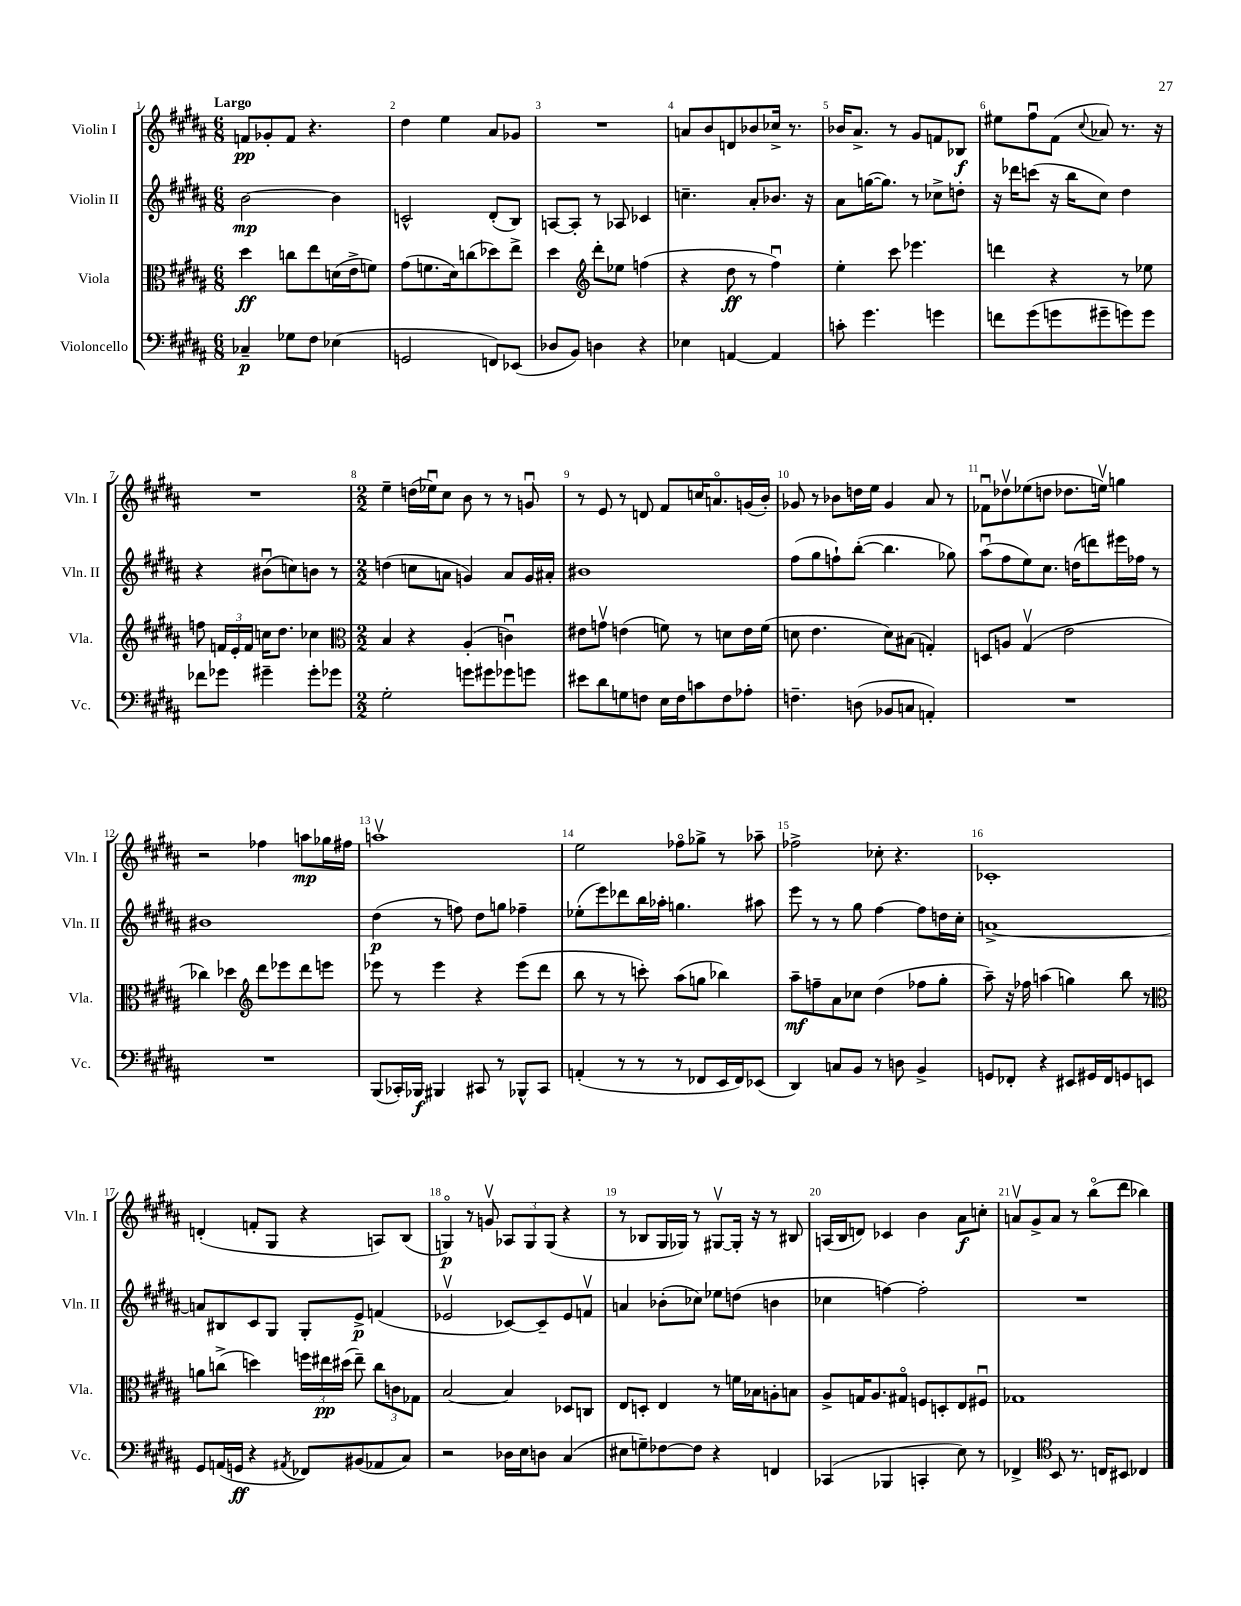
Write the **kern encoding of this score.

**kern	**kern	**kern	**kern
*staff4	*staff3	*staff2	*staff1
*clefF4	*clefC3	*clefG2	*clefG2
*k[f#c#g#d#a#]	*k[f#c#g#d#a#]	*k[f#c#g#d#a#]	*k[f#c#g#d#a#]
*M6/8	*M6/8	*M6/8	*M6/8
4C-~	4dd#	[2b	8f
.	.	.	8g-'
8G-	8cc	.	8f
8F#	8ee	.	4.r
(4E-	(16d	4b]	.
.	16e^	.	.
.	8f)	.	.
=	=	=	=
2GG	(8g#	2c^^	4dd#
.	8.f	.	.
.	.	.	4ee
.	16d#)	.	.
.	(8cc	.	.
8FF)	8dd-)	(8d#'	8a#
(8EE-	8ee^	8B)	8g-
=	=	=	=
8D-	4dd#	[8A	2.r
8BB)	.	8A']	.
*	*clefG2	*	*
4D	8ddd#'	8r	.
.	8ee-	8A-	.
4r	(4ff	4c-	.
=	=	=	=
4E-	4r	4.cc~	8a
.	.	.	8b
[4AA	8dd#	.	8d
.	8r	8a#'	8b-
4AA]	4ff#u)	8.b-	16cc-^
.	.	.	8.r
.	.	16r	.
=	=	=	=
8c'	4ee'	8a#	16b-
.	.	.	8.a#^
4.g#	.	([16gg	.
.	.	8.gg])	.
.	8ccc#	.	8r
.	4.eee-	8r	8g#
4g	.	8cc-^	8f
.	.	8dd'	8B-
=	=	=	=
8f	4ddd	16r	8ee#
.	.	16ddd-	.
(8g#	.	(8ccc	8ff#u
8g	4r	16r	(8f#
.	.	16bb	.
.	.	.	8qqcc#
8g#~	.	8cc#)	8a-)
8g)	8r	4dd#	8.r
8g	8ee-	.	.
.	.	.	16r
=	=	=	=
8f-	8ff	4r	2.r
8g-	24f	.	.
.	24e'	.	.
.	24f	.	.
4g#~	16cc	(8b#u	.
.	8.dd#	.	.
.	.	8cc)	.
8g#'	4cc-	8b	.
8g-	.	8r	.
=	=	=	=
*	*clefC3	*	*
*M2/2	*M2/2	*M2/2	*M2/2
2G#'	4B	(4dd	4ee~
.	4r	8cc	(16dd
.	.	.	16ee-u)
.	.	8a	8cc#
8g	(4A#'	4g)	8b
8g#	.	.	8r
8g-	4cu)	8a	8r
8g	.	16g	8gu
.	.	16a#'	.
=	=	=	=
8e#	8e#	1b#	8r
8d#	8gv	.	8e
8G	(4e	.	8r
8F	.	.	8d
16E	8f)	.	8f#
16F	.	.	.
8c	8r	.	16cc
.	.	.	8.ao
8F	8d	.	.
8A-'	16e	.	(16g
.	(16f	.	16b')
=	=	=	=
4.F~	8d	(8ff#	8g-
.	4.e	8gg#	8r
.	.	8ff`)	8b-
(8D	.	([8bb'	16dd
.	.	.	16ee
8BB-	8d)	4.bb]	4g-
8C	(8B#	.	.
4AA')	4G')	.	8a#
.	.	8gg-)	8r
=	=	=	=
1r	8D	(8aa#u	8f-u
.	8A	8ff#	8dd-v
.	(4G#v	8ee)	(8ee-
.	.	8.cc#	8dd
.	2e	.	8.dd-
.	.	(16dd	.
.	.	8ddd)	.
.	.	.	16eev)
.	.	16eee#	4gg
.	.	16ff-	.
.	.	8r	.
=	=	=	=
1r	4cc-)	1b#	2r
.	4dd-	.	.
*	*clefG2	*	*
.	8ddd#	.	4ff-
.	8eee-	.	.
.	8ddd#	.	8aa
.	8eee	.	16gg-
.	.	.	16ff#
=	=	=	=
(8BBB	8eee-	(4dd#	1aav
16CC-')	8r	.	.
16BBB-	.	.	.
4BBB#	4eee-	8r	.
.	.	8ff)	.
8CC#	4r	8dd#	.
8r	.	8gg	.
8BBB-^^	(8eee-	4ff-~	.
8CC#	8ddd#	.	.
=	=	=	=
(4AA'	8bb	(8ee-'	2ee
.	8r	8eee)	.
8r	8r	8ddd-	.
8r	8ccc')	16bb	.
.	.	16aa-'	.
8r	(8aa#	4.gg	8ff-o
8FF-	8gg	.	8gg-^
16EE	4bb-)	.	8r
16FF-)	.	.	.
(8EE-	.	8aa#	8aa-~
=	=	=	=
4DD#)	8aa#~	8eee	2ff-^
.	8ff~	8r	.
8C	8a#	8r	.
8BB	8cc-	8gg#	.
8r	(4dd#	[4ff#	8cc-'
8D	.	.	4.r
4BB^	8ff-	8ff#]	.
.	8gg#'	16dd	.
.	.	16cc#'	.
=	=	=	=
8GG	8aa#~)	[1a^	1c-'
8FF-'	16r	.	.
.	16ff-	.	.
4r	(4aa	.	.
8EE#	4gg)	.	.
16GG#	.	.	.
16FF-	.	.	.
8GG	8bb	.	.
8EE	8r	.	.
=	=	=	=
*	*clefC3	*	*
8GG#	8a	8a]	(4d'
(16AA	(8cc^	8B#	.
16GG	.	.	.
4r	4dd)	8c#	8f'
.	.	8G#	8G#
8qAA#	.	.	.
8FF-)	24ff	8G#'	4r
.	24ee#	.	.
.	(24dd#	.	.
(8BB#	8ee#~)	8e^	.
8AA-	12cc	(4f	8A)
.	12c	.	.
8C#)	.	.	(8B
.	12G-	.	.
=	=	=	=
2r	[2B	2e-v	4Go)
.	.	.	8r
.	.	.	8gv
16D-	4B]	[8c-)	12A-
16E	.	.	.
.	.	.	12G
8D	.	8c-~]	.
.	.	.	(12G
(4C#	8D-	8e-	4r
.	8C	8fv	.
=	=	=	=
8E#	8E	4a	8r
8G~)	8D'	.	8B-
[8F-	4E	(8b-'	16G#
.	.	.	16G-)
8F-]	.	8cc-)	8r
4r	8r	8ee-	[8G#v
.	16f	(8dd	16G#']
.	16B-	.	16r
4FF	8A'	4b	8r
.	8B	.	8B#
=	=	=	=
(4CC-	8A#^	4cc-	(16A
.	.	.	16B
.	16G	.	8d)
.	8.A#	.	.
4BBB-	.	[4ff)	4c-
.	8G#o	.	.
4CC'	8F	2ff']	4b
.	8D'	.	.
8E)	8E	.	8a#
8r	8F#u	.	8cc'
=	=	=	=
4FF-^	1G-	1r	8av
.	.	.	8g#^
*clefC4	*	*	*
8BB	.	.	8a
8.r	.	.	8r
.	.	.	(8bbo
16C	.	.	.
8BB#	.	.	8ddd#
4C-	.	.	4bb-)
==	==	==	==
*-	*-	*-	*-
